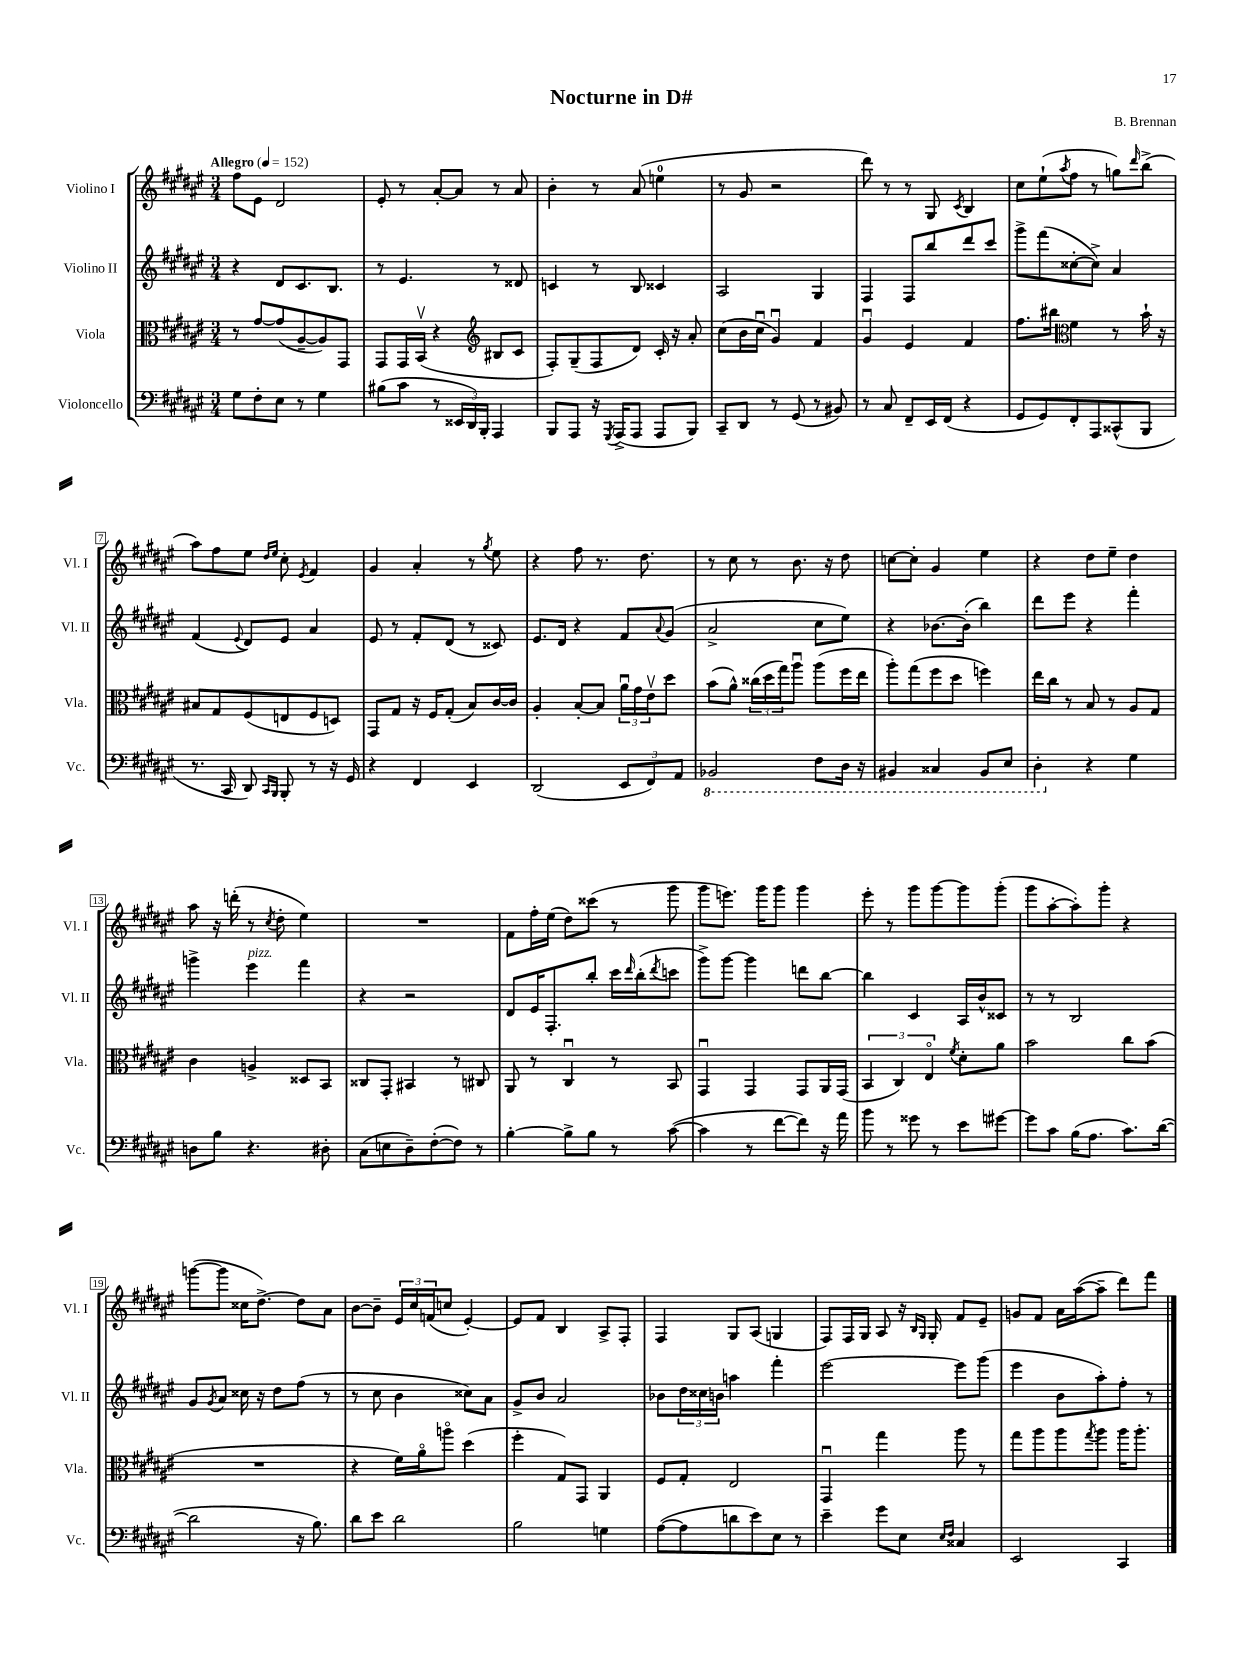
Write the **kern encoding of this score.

**kern	**kern	**kern	**kern
*staff4	*staff3	*staff2	*staff1
*clefF4	*clefC3	*clefG2	*clefG2
*k[f#c#g#d#a#e#]	*k[f#c#g#d#a#e#]	*k[f#c#g#d#a#e#]	*k[f#c#g#d#a#e#]
*M3/4	*M3/4	*M3/4	*M3/4
*MM152	*MM152	*MM152	*MM152
8G#\L	8r	4r	8ff#\L
8F#'\	[8g#/L	.	8e#\J
8E#\J	(8g#/]	8d#/L	2d#/
8r	[8A#~/	8.c#/	.
4G#\	8A#/])	.	.
.	.	8.B/J	.
.	8GG#/J	.	.
=	=	=	=
(8B#\L	8GG#/L	8r	8e#'/
8c#\J	16GG#/L	4.e#/	8r
.	(16BBv/JJ	.	.
8r	4r	.	[8a#'/L
24EE##/LL	.	.	8a#/]J
24DD#/)	.	.	.
24BBB'/JJ	.	.	.
*	*clefG2	*	*
4AAA#/	8B#/L	8r	8r
.	8c#/J	8d##/	8a#/
=	=	=	=
8BBB/L	8F#'/L)	4c/	4b'\
8AAA#/J	(8G#~/	.	.
16r	8F#/	8r	8r
8qGGG#/	.	.	.
(16AAA#^/LK	.	.	.
8AAA#/J	8d#/J)	8B/	(8a#/
8AAA#/L	16c#'/	4c##/	4ee\
.	16r	.	.
8BBB/J)	8a#'/	.	.
=	=	=	=
8CC#~/L	(8cc#\L	2A#/	8r
8DD#/J	16b\L	.	8g#/
.	16cc#u\JJ	.	.
8r	4g#u/)	.	2r
(8GG#/	.	.	.
8r	4f#/	4G#/	.
8BB#/)	.	.	.
=	=	=	=
8r	4g#u/	4F#/	8ddd#\)
8C#/	.	.	8r
8FF#~/L	4e#/	8F#/L	8r
16EE#/L	.	8bb/	8G#/
(16FF#/JJ	.	.	.
.	.	.	8qc#/
4r	4f#/	8ddd#/	4B/
.	.	8ccc#/J	.
=	=	=	=
8GG#/L	8.ff#\L	8ggg#^\L	8cc#\L
8GG#/)	.	(8fff#\	(8ee#`\
.	16bb#\Jk	.	.
*	*clefC3	*	*
.	.	.	8qaa#/
8FF#'/	4f#\	[8cc##'\	8ff#\J
8AAA#/	.	8cc##^\]J)	8r
(8CC##^^/	8r	4a#/	8gg\L)
.	.	.	16qqddd#/
8BBB/J	16b`\	.	(8bb^\J
.	16r	.	.
=	=	=	=
8.r	8B#/L	(4f#/	8aa#\L)
.	8G#/	.	8ff#\
16CC#/	.	.	.
.	.	8qqe#/	.
8DD#/)	(8F#/	8d#/L)	8ee#\J
16qqCC#/LL	.	.	16qqdd#/LL
16qqBBB/JJ	.	.	16qqee#/JJ
8BBB'/	8E/	8e#/J	8cc#'\
.	.	.	8qe#/
8r	8F#/	4a#/	4f#/
16r	8D/J)	.	.
16GG#/	.	.	.
=	=	=	=
4r	8GG#/L	8e#/	4g#/
.	8G#/J	8r	.
4FF#/	16r	8f#'/L	4a#'/
.	16F#/LK	.	.
.	(8G#'/J	(8d#/J	.
4EE#/	8B/L)	8r	8r
.	.	.	8qgg#/
.	[16c#/L	8c##/)	8ee#\
.	16c#/]JJ	.	.
=	=	=	=
(2DD#/	4A#'/	8.e#/L	4r
.	.	16d#/Jk	.
.	[8B'/L	4r	8ff#\
.	8B/]J	.	8.r
12EE#/L	24a#u\LL	8f#/L	.
.	24g#\	.	.
.	.	.	8.dd#\
12FF#/)	24e#v\J	.	.
.	.	8qqa#/	.
.	8dd#\J	(8g#/J	.
12AA#/J	.	.	.
=	=	=	=
2BBB-/	(8b\L	2a#^/	8r
.	8a#^^\J)	.	8cc#\
.	(24cc##\LL	.	8r
.	24dd#\	.	.
.	24gg#\J)	.	.
.	8aa#u\J	.	8.b\
8FF#\L	(8aa#\L	8cc#\L	.
.	.	.	16r
16DD#\Jk	16ff#\L	8ee#\J)	8dd#\
16r	16ee#\JJ	.	.
=	=	=	=
4BBB#/	8aa#'\L)	4r	[8cc\L
.	(8gg#\	.	8cc'\]J
4CC##/	8ff#\	[8.b-\L	4g#/
.	8dd#\J	.	.
.	.	(16b-'\]Jk	.
8BBB#/L	4ff\)	4bb\)	4ee#\
8EE#/J	.	.	.
=	=	=	=
4DD#'\	16ee#\LL	8ddd#\L	4r
.	16cc#\JJ	.	.
.	8r	8eee#\J	.
4r	8B/	4r	8dd#\L
.	8r	.	8ee#~\J
4G#\	8A#/L	4fff#'\	4dd#\
.	8G#/J	.	.
=	=	=	=
8D\L	4c#\	4ggg^\	8aa#\
8B\J	.	.	16r
.	.	.	(16ddd'\
4.r	4A^/	4eee#\	8r
.	.	.	8qcc#/
.	.	.	8dd#'\
.	8D##/L	4fff#\	4ee#\)
8D#'\	8BB/J	.	.
=	=	=	=
(8C#\L	8C##/L	4r	2.r
8E\	8GG#'/J	.	.
8D#~\)	4BB#/	2r	.
([8F#'\	.	.	.
8F#\]J)	8r	.	.
8r	8C#/	.	.
=	=	=	=
[4B'\	8AA#/	8d#/L	8f#\L
.	8r	16e#/K	16ff#'\L
.	.	8.F#'/	(16ee#\JJ
8B^\]L	4C#u/	.	8dd#\L)
8B\J	.	8bb'/J	(8ccc##\J
8r	8r	16ccc#\LL	8r
.	.	16qqddd#/	.
.	.	(16bb'\J	.
.	.	8qddd#/	.
([8c#\	8BB/	8ccc\J	8ggg#\
=	=	=	=
4c#\]	4GG#u/	8ggg#^\L)	8ggg#\L
.	.	[8ggg#\J	8.eee\J)
8r	4GG#/	4ggg#\]	.
.	.	.	16ggg#\LK
[8f#\L	.	.	8ggg#\J
8f#\]J)	8GG#/L	8ddd\L	4ggg#\
16r	16AA#/L	[8bb\J	.
16a#\	(16GG#/JJ	.	.
=	=	=	=
8b\	6BB/	4bb\]	8eee#'\
8r	.	.	8r
.	6C#/)	.	.
8g##\	.	4c#/	8ggg#\L
.	6E#o/	.	.
8r	.	.	[8ggg#\
.	8qf#/	.	.
8e#\L	8d#'\L	16A#/LL	8ggg#\]
.	.	16b^^/J	.
[8g#\J	8a#\J	8c##/J	(8ggg#'\J
=	=	=	=
8g#\]L	2b\	8r	8ggg#\L
8c#\J	.	8r	[8aa#'\
(16B\LK	.	2B/	8aa#'\])
8.A#\J	.	.	.
.	.	.	8ggg#'\J
8.c#\L)	8cc#\L	.	4r
.	(8b\J	.	.
([16d#\Jk	.	.	.
=	=	=	=
2d#\]	2.r	8g#/L	([8ggg\L
.	.	8qg#/	.
.	.	8a#/J	8ggg\]J
.	.	16cc##\	16cc##\LK
.	.	16r	[8.dd#^\J)
.	.	8dd#\L	.
16r	.	(8ff#\J	8dd#\]L
8.B\)	.	.	.
.	.	8r	8a#\J
=	=	=	=
8d#\L	4r	8r	[8b\L
8e#\J	.	8cc#\	8b~\]J
2d#\	16f#\LL)	4b\	24e#/LL
.	.	.	24cc#/
.	16a#o\J	.	.
.	.	.	(24f/J
.	8aao\J	.	8cc/J
.	(4dd#\	8cc##\L)	[4e#'/)
.	.	8a#\J	.
=	=	=	=
2B\	4ff#'\	8g#^/L	8e#/]L
.	.	8b/J	8f#/J
.	8G#/L)	2a#/	4B/
.	8GG#/J	.	.
4G\	4AA#/	.	8A#^/L
.	.	.	8F#'/J
=	=	=	=
([8A#\L	8F#/L	8b-\L	4F#/
8A#\]	8G#'/J	24dd#\L	.
.	.	24cc##\	.
.	.	24b\JJ	.
8d\	2E#/	4aa\	8G#/L
8e#\)	.	.	(8A#/J
8E#\J	.	4fff#'\	4G/
8r	.	.	.
=	=	=	=
4e#~\	4GG#u/	[2eee#\	8F#/L)
.	.	.	16F#/L
.	.	.	16G#/JJ
8g#\L	4gg#\	.	8A#/
8E#\J	.	.	16r
.	.	.	16qqB/LL
.	.	.	16qqG#/JJ
.	.	.	16G#'/
16qqE#/LL	.	.	.
16qqF#/JJ	.	.	.
4C##/	8aa#\	8eee#\]L	8f#/L
.	8r	(8ggg#\J	8e#~/J
=	=	=	=
2EE#/	8gg#\L	4eee#\	8g/L
.	8aa#\	.	8f#/J
.	8aa#\	8b\L	16a#\LL
.	.	.	([16aa#\J
.	8qgg#/	.	.
.	8aa#\J	8aa#'\)	8aa#~\]J
4CC#/	16aa#\LK	8ff#'\J	8ddd#\L)
.	8.aa#'\J	.	.
.	.	8r	8fff#\J
==	==	==	==
*-	*-	*-	*-
